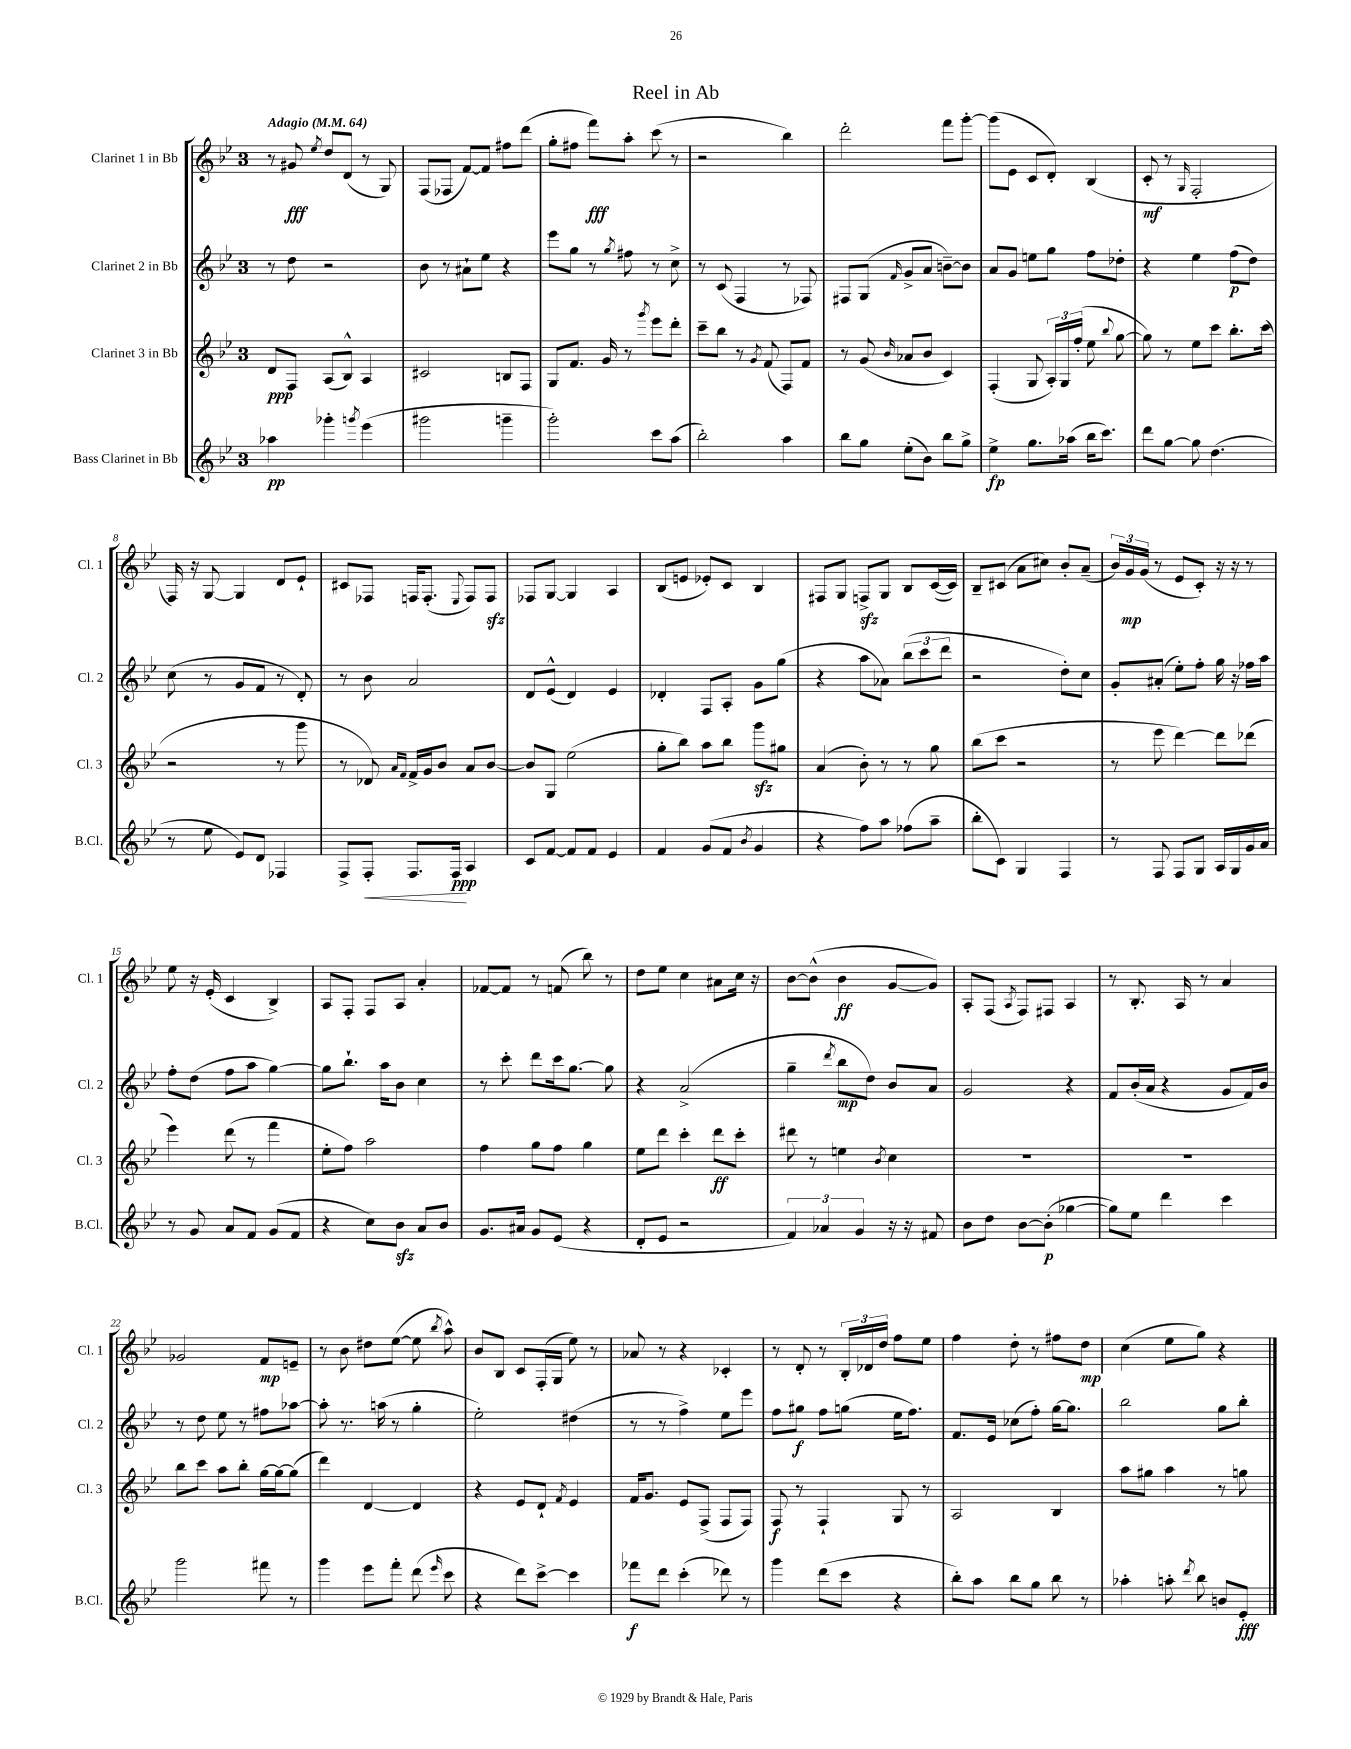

**kern	**dynam	**kern	**dynam	**kern	**dynam	**kern	**dynam
*part4	*part4	*part3	*part3	*part2	*part2	*part1	*part1
*staff4	*staff4	*staff3	*staff3	*staff2	*staff2	*staff1	*staff1
*I"Bass Clarinet in Bb	*	*I"Clarinet 3 in Bb	*	*I"Clarinet 2 in Bb	*	*I"Clarinet 1 in Bb	*
*I'B.Cl.	*	*I'Cl. 3	*	*I'Cl. 2	*	*I'Cl. 1	*
*clefG2	*	*clefG2	*	*clefG2	*	*clefG2	*
*k[b-e-]	*	*k[b-e-]	*	*k[b-e-]	*	*k[b-e-]	*
*M3/4	*	*M3/4	*	*M3/4	*	*M3/4	*
*MM64	*	*MM64	*	*MM64	*	*MM64	*
=1	=1	=1	=1	=1	=1	=1	=1
!	!	!	!	!	!	!LO:TX:a:B:t=Adagio	!
4aa-X\	pp	8d/L	ppp	8r	.	8r	.
.	.	8F/J	.	8dd\	.	8g#X/	fff
.	.	.	.	.	.	8qee-/	.
4ggg-X'\	.	(8A/L	.	2r	.	8dd/L	.
.	.	8B-^^/J)	.	.	.	(8d/J	.
8qgggn/	.	.	.	.	.	.	.
(4eee-\	.	4A/	.	.	.	8r	.
.	.	.	.	.	.	8G/)	.
=2	=2	=2	=2	=2	=2	=2	=2
2ggg#X\	.	2c#X/	.	8b-\	.	(8F/L	.
.	.	.	.	8r	.	8F-X/J	.
.	.	.	.	8a#X`\L	.	[8f/L)	.
.	.	.	.	8ee-\J	.	8f/J]	.
4gggn~\	.	8Bn/L	.	4r	.	8ff#X\L	.
.	.	8F/J	.	.	.	(8ddd\J	.
=3	=3	=3	=3	=3	=3	=3	=3
2ggg'\)	.	8G/L	.	8eee-\L	.	8gg'\L	.
.	.	8.f/J	.	8gg\J	.	8ff#X\J	.
.	.	.	.	8r	.	8fff\L)	fff
.	.	16g/	.	.	.	.	.
.	.	.	.	8qgg/	.	.	.
.	.	8r	.	8ff#X\	.	8aa'\J	.
.	.	8qggg/	.	.	.	.	.
8ccc\L	.	8eee-\L	.	8r	.	(8ccc\	.
(8aa\J	.	8ddd'\J	.	8cc^\	.	8r	.
=4	=4	=4	=4	=4	=4	=4	=4
2bb-'\)	.	8ccc~\L	.	8r	.	2r	.
.	.	8bb-\J	.	(8c/	.	.	.
.	.	8r	.	4F/	.	.	.
.	.	8qg/	.	.	.	.	.
.	.	(8f/	.	.	.	.	.
4aa\	.	8F/L)	.	8r	.	4bb-\)	.
.	.	8f/J	.	8F-X/)	.	.	.
=5	=5	=5	=5	=5	=5	=5	=5
8bb-\L	.	8r	.	8F#X/L	.	2ddd'\	.
8gg\J	.	(8g/	.	(8G/J	.	.	.
.	.	16qqb-/	.	16qqf/	.	.	.
(8ee-'\L	.	8a-X/L	.	8g^/L	.	.	.
8b-\J)	.	8b-/J	.	8a/J	.	.	.
8bb-\L	.	4c/)	.	[8bn~\L)	.	8fff\L	.
8gg^\J	.	.	.	8b\J]	.	[8ggg'\J	.
=6	=6	=6	=6	=6	=6	=6	=6
4ee-^\	fp	(4F'/	.	8a/L	.	(8ggg\L]	.
.	.	.	.	8g/J	.	8e-\J	.
8.gg\L	.	8G/	.	8een\L	.	8c/L	.
.	.	24A'/LL)	.	8gg\J	.	8d'/J)	.
.	.	24G/	.	.	.	.	.
(16aa-X\Jk	.	.	.	.	.	.	.
.	.	(24ff'/JJ	.	.	.	.	.
16bb-\KL	.	8ee-\	.	8ff\L	.	(4B-/	.
8.ccc\J)	.	.	.	.	.	.	.
.	.	8qqbb-/	.	.	.	.	.
.	.	[8gg\	.	8dd-X'\J	.	.	.
=7	=7	=7	=7	=7	=7	=7	=7
8ddd\L	.	8gg\])	.	4r	.	8c'/	mf
[8gg\J	.	8r	.	.	.	8r	.
.	.	.	.	.	.	16qqG/	.
8gg\]	.	8ee-\L	.	4ee-\	.	2F'/	.
(4.dd\	.	8ccc\J	.	.	.	.	.
.	.	8.bb-'\L	.	(8ff\L	p	.	.
.	.	.	.	8dd\J)	.	.	.
.	.	(16ccc\Jk	.	.	.	.	.
!!LO:LB:g=z
=8	=8	=8	=8	=8	=8	=8	=8
8r	.	2r	.	(8cc\	.	16F/)	.
.	.	.	.	.	.	16r	.
8ee-\	.	.	.	8r	.	[8G/	.
8e-/L)	.	.	.	8g/L	.	4G/]	.
8d/J	.	.	.	8f/J	.	.	.
4F-X/	.	8r	.	8r	.	8d/L	.
.	.	8ggg\	.	8d'/)	.	8e-`/J	.
=9	=9	=9	=9	=9	=9	=9	=9
8F^/L	.	8r	.	8r	.	8c#X/L	.
!	!LO:HP:b	!	!	!	!	!	!
8F'/J	<	8d-X/)	.	8b-\	.	8F-X/J	.
.	.	16qqa/LL	.	.	.	.	.
.	.	16qqf/JJ	.	.	.	.	.
8.F/L	.	16f^/LL	.	2a/	.	16Fn/KL	.
.	.	16g/J	.	.	.	(8.F'/J	.
.	.	8b-/J	.	.	.	.	.
16F/Jk	ppp	.	.	.	.	.	.
.	.	.	.	.	.	8qqE-/	.
4A/	[	8a/L	.	.	.	8F/L)	.
.	.	[8b-/J	.	.	.	8Fzz/J	.
=10	=10	=10	=10	=10	=10	=10	=10
8c/L	.	8b-/L]	.	8d/L	.	8F-X/L	.
[8f/J	.	8G/J	.	(8e-^^/J	.	[8G/J	.
8f/L]	.	(2ee-\	.	4d/)	.	4G/]	.
8f/J	.	.	.	.	.	.	.
4e-/	.	.	.	4e-/	.	4A/	.
=11	=11	=11	=11	=11	=11	=11	=11
4f/	.	8gg'\L	.	4d-X'/	.	(8B-/L	.
.	.	8bb-\J)	.	.	.	8en/J	.
(8g/L	.	8aa\L	.	8F/L	.	8e-X'/L)	.
8f/J	.	8bb-\J	.	8A'/J	.	8c/J	.
8qb-/	.	.	.	.	.	.	.
4g/	.	8gggzz\L	.	8g\L	.	4B-/	.
.	.	8gg#X\J	.	(8gg\J	.	.	.
=12	=12	=12	=12	=12	=12	=12	=12
4r	.	(4a/	.	4r	.	8F#X/L	.
.	.	.	.	.	.	8G/J	.
8ff\L)	.	8b-'\)	.	8aa\L	.	8Fnzz^/L	.
8aa\J	.	8r	.	8a-X\J)	.	8G/J	.
(8ff-X\L	.	8r	.	(12bb-\L	.	8B-/L	.
.	.	.	.	12ccc\	.	.	.
8aa~\J	.	8gg\	.	.	.	([16c/L	.
.	.	.	.	12ddd\J	.	.	.
.	.	.	.	.	.	16c/JJ])	.
=13	=13	=13	=13	=13	=13	=13	=13
8bb-'\L	.	(8bb-\L	.	2r	.	8B-~/L	.
8c\J)	.	8ccc\J	.	.	.	(8c#X/J	.
4G/	.	2r	.	.	.	8a\L	.
.	.	.	.	.	.	8cc#X\J)	.
4F/	.	.	.	8dd'\L)	.	8b-'/L	.
.	.	.	.	8cc\J	.	(8a~/J	.
=14	=14	=14	=14	=14	=14	=14	=14
8r	.	8r	.	8g'/L	.	24b-/LL)	.
.	.	.	.	.	.	24g/	mp
.	.	.	.	.	.	(24g/JJ	.
8F/	.	8eee-\	.	(8a#X'/J	.	8r	.
8F/L	.	[4ddd\)	.	8ee-'\L)	.	8e-/L	.
8G/J	.	.	.	8ff'\J	.	8c'/J)	.
16A/LL	.	8ddd\L]	.	16gg\	.	16r	.
16G/	.	.	.	16r	.	16r	.
16g/	.	(8ddd-X\J	.	16ff-X\LL	.	8r	.
16a/JJ	.	.	.	16aa\JJ	.	.	.
!!LO:LB:g=z
=15	=15	=15	=15	=15	=15	=15	=15
8r	.	4eee-\)	.	8ff'\L	.	8ee-\	.
8g/	.	.	.	(8dd\J	.	16r	.
.	.	.	.	.	.	(16e-'/	.
8a/L	.	(8ddd\	.	8ff\L	.	4c/	.
8f/J	.	8r	.	8aa\J	.	.	.
(8g/L	.	4fff\	.	[4gg\)	.	4B-^/)	.
8f/J	.	.	.	.	.	.	.
=16	=16	=16	=16	=16	=16	=16	=16
4r	.	8ee-'\L	.	8gg\L]	.	8A/L	.
.	.	8ff\J)	.	8.bb-`\J	.	8F'/J	.
8cc\L)	.	2aa\	.	.	.	8F/L	.
.	.	.	.	16aa\KL	.	.	.
8b-zz\J	.	.	.	8b-\J	.	8A/J	.
8a/L	.	.	.	4cc\	.	4a'/	.
8b-/J	.	.	.	.	.	.	.
=17	=17	=17	=17	=17	=17	=17	=17
8.g/L	.	4ff\	.	8r	.	[8f-X/L	.
.	.	.	.	8ccc'\	.	8f-/J]	.
16a#X/Jk	.	.	.	.	.	.	.
8g/L	.	8gg\L	.	8ddd\L	.	8r	.
(8e-/J	.	8ff\J	.	16ccc\k	.	(8fn/	.
.	.	.	.	[8.gg\J	.	.	.
4r	.	4gg\	.	.	.	8bb-\)	.
.	.	.	.	8gg\]	.	8r	.
=18	=18	=18	=18	=18	=18	=18	=18
8d'/L	.	8ee-\L	.	4r	.	8dd\L	.
8e-/J	.	8ddd\J	.	.	.	8ee-\J	.
2r	.	4ccc'\	.	(2a^/	.	4cc\	.
.	.	8ddd\L	ff	.	.	8a#X\L	.
.	.	8ccc'\J	.	.	.	16cc\Jk	.
.	.	.	.	.	.	16r	.
=19	=19	=19	=19	=19	=19	=19	=19
6f/)	.	8ddd#X\	.	4gg~\	.	[8b-\L	.
.	.	8r	.	.	.	(8b-^^\J]	.
6a-X/	.	.	.	.	.	.	.
.	.	.	.	8qddd/	.	.	.
.	.	4een\	.	8bb-\L	mp	4b-\	ff
6g/	.	.	.	.	.	.	.
.	.	.	.	8dd\J)	.	.	.
.	.	8qb-/	.	.	.	.	.
16r	.	4cc\	.	8b-/L	.	[8g/L	.
16r	.	.	.	.	.	.	.
8f#X/	.	.	.	8a/J	.	8g/J])	.
=20	=20	=20	=20	=20	=20	=20	=20
8b-\L	.	2.r	.	2g/	.	8A'/L	.
8dd\J	.	.	.	.	.	(8F/J	.
.	.	.	.	.	.	8qA/	.
[8b-\L	.	.	.	.	.	8F/L)	.
(8b-'\J]	p	.	.	.	.	8F#X/J	.
[4gg-X\	.	.	.	4r	.	4A/	.
=21	=21	=21	=21	=21	=21	=21	=21
8gg-\L])	.	2.r	.	8f/L	.	8r	.
8ee-\J	.	.	.	(16b-'/L	.	8.B-'/	.
.	.	.	.	16a/JJ	.	.	.
4ddd\	.	.	.	4r	.	.	.
.	.	.	.	.	.	16A/	.
.	.	.	.	.	.	8r	.
4ccc\	.	.	.	8g/L	.	4a/	.
.	.	.	.	16f/L)	.	.	.
.	.	.	.	16b-/JJ	.	.	.
!!LO:LB:g=z
=22	=22	=22	=22	=22	=22	=22	=22
2ggg\	.	8bb-\L	.	8r	.	2g-X/	.
.	.	8ccc\J	.	8dd\	.	.	.
.	.	8aa\L	.	8ee-\	.	.	.
.	.	8bb-'\J	.	8r	.	.	.
8fff#X\	.	[16gg\LL	.	8ff#X\L	.	8f/L	mp
.	.	16gg\J_	.	.	.	.	.
8r	.	(8gg\J]	.	[8aa-X\J	.	8en~/J	.
=23	=23	=23	=23	=23	=23	=23	=23
4ggg\	.	4ddd\)	.	8aa-'\]	.	8r	.
.	.	.	.	8.r	.	8b-\	.
8eee-\L	.	[4d/	.	.	.	8dd#X\L	.
.	.	.	.	(16aan\	.	.	.
8fff'\J	.	.	.	8r	.	([8ee-\J	.
(8ddd\	.	4d/]	.	4gg'\	.	8ee-\]	.
16qqeee-/	.	.	.	.	.	8qbb-/	.
8ccc\	.	.	.	.	.	8aa^^\)	.
=24	=24	=24	=24	=24	=24	=24	=24
4r	.	4r	.	2ee-'\)	.	8b-/L	.
.	.	.	.	.	.	8B-/J	.
8ddd\L)	.	8e-/L	.	.	.	8c/L	.
[8ccc^\J	.	8d`/J	.	.	.	(16F'/L	.
.	.	.	.	.	.	16G/JJ	.
.	.	8qf/	.	.	.	.	.
4ccc\]	.	4e-/	.	(4dd#X\	.	8ee-\)	.
.	.	.	.	.	.	8r	.
=25	=25	=25	=25	=25	=25	=25	=25
8fff-X\L	f	16f/KL	.	8r	.	8a-X/	.
.	.	8.g/J	.	.	.	.	.
8ddd\J	.	.	.	8r	.	8r	.
(4ccc'\	.	8e-/L	.	4ff^\)	.	4r	.
.	.	(8F^/J	.	.	.	.	.
8ddd-X\)	.	8F/L	.	8ee-\L	.	4c-X'/	.
8r	.	8F/J)	.	8eee-\J	.	.	.
=26	=26	=26	=26	=26	=26	=26	=26
4ggg\	.	8F/	f	8ff\L	.	8r	.
.	.	8r	.	8gg#X\J	f	8d'/	.
(8ddd\L	.	4F`/	.	8ff\L	.	8r	.
8ccc\J	.	.	.	(8ggn\J	.	24B-'/LL	.
.	.	.	.	.	.	24d-X/	.
.	.	.	.	.	.	24dd/JJ	.
4r	.	8G/	.	16ee-\KL	.	8ff\L	.
.	.	.	.	8.ff\J)	.	.	.
.	.	8r	.	.	.	8ee-\J	.
=27	=27	=27	=27	=27	=27	=27	=27
8bb-'\L)	.	2A/	.	8.f/L	.	4ff\	.
8aa\J	.	.	.	.	.	.	.
.	.	.	.	16e-/Jk	.	.	.
8bb-\L	.	.	.	(8cc-X\L	.	8dd'\	.
8gg\J	.	.	.	8ff'\J)	.	8r	.
8bb-\	.	4B-/	.	[16gg\KL	.	8ff#X\L	.
.	.	.	.	8.gg\J]	.	.	.
8r	.	.	.	.	.	8dd\J	mp
=28	=28	=28	=28	=28	=28	=28	=28
4aa-X'\	.	8aa\L	.	2bb-\	.	(4cc\	.
.	.	8gg#X\J	.	.	.	.	.
8aan'\	.	4aa\	.	.	.	8ee-\L	.
8qddd/	.	.	.	.	.	.	.
8bb-\	.	.	.	.	.	8gg\J)	.
8bn/L	.	8r	.	8gg\L	.	4r	.
8e-'/J	fff	8ggn\	.	8bb-'\J	.	.	.
==	==	==	==	==	==	==	==
*-	*-	*-	*-	*-	*-	*-	*-
